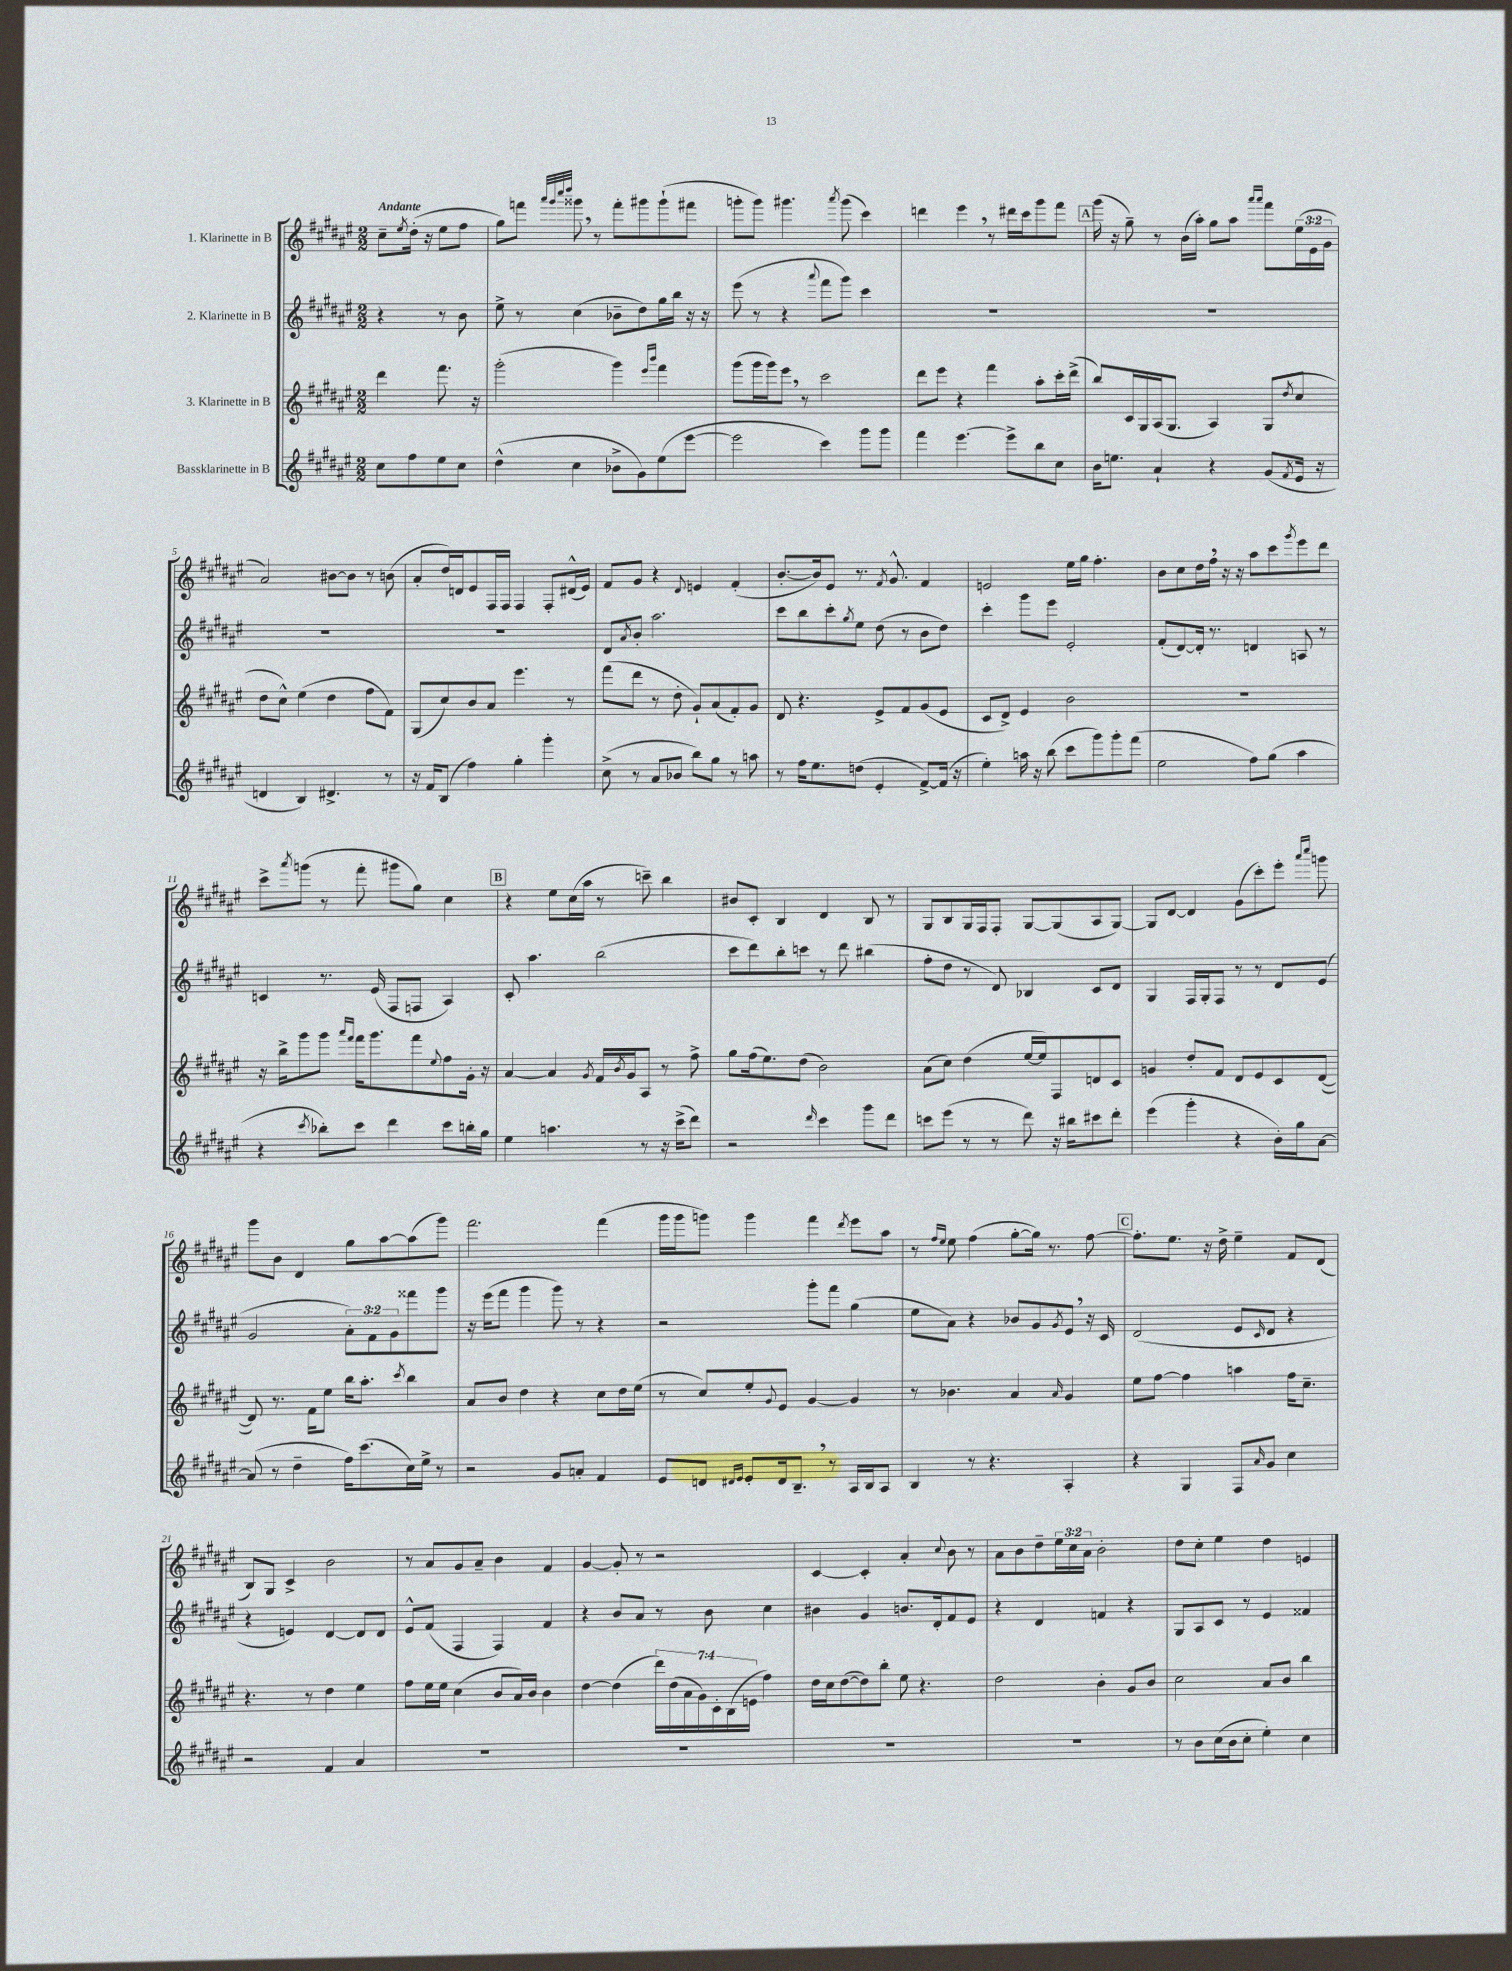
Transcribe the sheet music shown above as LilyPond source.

<<
\new StaffGroup <<
\new Staff = "s0" \with { instrumentName = "1. Klarinette in B" } {
    \clef treble \key fis \major \numericTimeSignature \time 2/2 \override Staff.TupletNumber.text = #tuplet-number::calc-fraction-text \partial 2 \tempo "Andante"
    cis''8-- \acciaccatura { eis''8 } dis''16-.( r16 eis''8 fis''8 |
    gis''8) f'''8 \grace { ais'''32 gis'''32 cis''''32 dis''''32 } gisis'''8 \breathe r8 f'''8-. gis'''8 gis'''8-!( fis'''8 |
    g'''8-. g'''8) gis'''4. \acciaccatura { ais'''8 } gis'''8( cis'''4) |
    d'''4 eis'''4 \breathe r8 dis'''16 cis'''16 gis'''8 fis'''8 |
    \mark \markup { \box "A" } gis'''16( r16 gis''8--) r8 b'16( ais''16-.) gis''8 ais''8 \grace { ais'''16 ais'''16 } fis'''8 \tuplet 3/2 { eis''16( eis'16 gis'16 } |
    ais'2) bis'8~ bis'8 r8 b'8( |
    ais'8-. dis''16) d'16 eis'8 fis16 fis16 fis4 fis8-. dis'16-^( eis'16) |
    fis'8 gis'8 r4 \appoggiatura { dis'8 } e'4 fis'4-.( |
    b'8.~-. b'16) eis'8 r8. \acciaccatura { fis'8 } gis'8.-^ fis'4 |
    e'2 eis''16 gis''16 fis''4.-. |
    b'8 cis''8 dis''16 fis''16 \breathe r16 r16 ais''8 cis'''8 \acciaccatura { gis'''8 } eis'''8 dis'''8 |
    cis'''8-> \acciaccatura { ais'''8 } g'''8( r8 fis'''8-. gis'''8 gis''8) cis''4 |
    \mark \markup { \box "B" } r4 eis''8 cis''16( ais''16 r8 c'''8--) b''4 |
    bis'8 cis'8-. b4 dis'4 b8 r8 |
    gis8 b8 gis16 fis16 fis8-. gis8~ gis8( ais8 gis8~) |
    gis8 dis'8~ dis'4 gis'8( cis'''8-.) eis'''8-. \grace { ais'''16 cis''''16 } g'''8 |
    gis'''8 b'8 dis'4 gis''8 ais''8~ ais''8( gis'''8) |
    fis'''2. fis'''4( |
    gis'''16 gis'''16 g'''8) g'''4 fis'''4 \acciaccatura { dis'''8 } eis'''8 ais''8 |
    r8 \grace { fis''16 eis''16 } eis''8 fis''4( gis''8~-. gis''16) r8. fis''8~ |
    \mark \markup { \box "C" } fis''8.-. eis''8. r16 dis''16-> eis''4-- fis'8 dis'8( |
    b8) gis8 cis'4-> b'2 |
    r8 ais'8 gis'8 ais'8-- b'4 fis'4 |
    gis'4~ gis'8-. r8 r2 |
    cis'4~ cis'4-. ais'4-. \appoggiatura { cis''8 } b'8 r8 |
    ais'8 b'8 dis''8-- \tuplet 3/2 { eis''16 cis''16 ais'16 } b'2-. |
    dis''8 cis''8-. eis''4 dis''4 e'4 \bar "|." |
}
\new Staff = "s1" \with { instrumentName = "2. Klarinette in B" } {
    \clef treble \key fis \major \numericTimeSignature \time 2/2 \override Staff.TupletNumber.text = #tuplet-number::calc-fraction-text \partial 2
    r4 r8 b'8 |
    eis''8-> r8 cis''4( bes'8-- dis''8) gis''16 b''16 r16 r16 |
    eis'''8( r8 r4 \appoggiatura { ais'''8 } fis'''8 gis'''8) cis'''4 |
    R1 |
    \mark \markup { \box "A" } R1 |
    R1 |
    R1 |
    dis'8 \acciaccatura { ais'8 } b'8-. ais''2. |
    cis'''8 b''8 cis'''8-. \acciaccatura { gis''8 } eis''8 dis''8( r8 b'8 dis''8) |
    cis'''4-. gis'''8 eis'''8 eis'2-. |
    fis'8-.( dis'8~) dis'16-. r8. d'4 a8 r8 |
    c'4 r8. eis'16( fis8 f8 ais4) |
    \mark \markup { \box "B" } cis'8-. ais''4. b''2( |
    cis'''8 dis'''8) b''8-. c'''8 r8 dis'''8 bis''4( |
    fis''8-. dis''8 r8 dis'8) bes4 cis'8 dis'8 |
    gis4 fis16 gis16-. fis8 r8 r8 dis'8 eis'8( |
    gis'2 \tuplet 3/2 { ais'8-.) fis'8 gis'8 } fisis'''8 gis'''8 |
    r16 eis'''16( fis'''8 gis'''4 gis'''8) r8 r4 |
    r2 gis'''8-. fis'''8 gis''4( |
    eis''8 ais'8) r4 bes'8 gis'8 \acciaccatura { gis'8 } eis'8 \breathe r16 cis'16 |
    \mark \markup { \box "C" } dis'2( eis'8 \grace { cis'16 } dis'8 r4 |
    r4 e'4) dis'4~ dis'8 dis'8 |
    eis'8-^ fis'8( fis4 fis4) fis'4 |
    r4 b'8 ais'8 r8 b'8 cis''4 |
    bis'4 gis'4 b'8. dis'16-. fis'8 eis'8 |
    r4 dis'4 f'4 r4 |
    gis8 ais8 cis'8 r8 eis'4 fisis'4 \bar "|." |
}
\new Staff = "s2" \with { instrumentName = "3. Klarinette in B" } {
    \clef treble \key fis \major \numericTimeSignature \time 2/2 \override Staff.TupletNumber.text = #tuplet-number::calc-fraction-text \partial 2
    dis'''4 fis'''8. r16 |
    gis'''2-.( gis'''4) \grace { eis'''16 b'''16 } fis'''4 |
    gis'''8( gis'''16 gis'''16) eis'''8 \breathe r8 cis'''2 |
    dis'''8 eis'''8 r4 fis'''4 ais''8-. cis'''16-. dis'''16->( |
    \mark \markup { \box "A" } b''8) cis'16 gis16 ais16( gis8. ais4) gis8( \acciaccatura { dis''8 } cis''8 |
    dis''8 cis''8-^) eis''4( dis''4 fis''8 fis'8) |
    gis8( cis''8) b'8 ais'8 eis'''4. r8 |
    fis'''8( dis'''8 r8 dis''8-. gis'8-!) ais'8( fis'8-.) gis'8 |
    dis'8 r4. eis'8-> fis'8 gis'8( eis'8 |
    cis'8 dis'8->) eis'4 b'2 |
    R1 |
    r16 b''16-> gis'''8 gis'''8 \grace { ais'''16 fis'''16 } fis'''16 gis'''8. fis'''8 \appoggiatura { eis''8 } fis''8 gis'16-. r16 |
    \mark \markup { \box "B" } ais'4~ ais'4 \acciaccatura { gis'8 } fis'16 \acciaccatura { b'8 } gis'16 ais8 r8 fis''8-> |
    gis''8 fis''16( eis''8.) dis''8( b'2) |
    ais'8( cis''8) dis''4( eis''16~ eis''16) fis8 d'8 cis'8 |
    g'4 dis''8-. fis'8 dis'8 eis'8 cis'8 dis'8~( |
    dis'8) r8. fis'16 eis''8 b''16 ais''8.-. \acciaccatura { cis'''8 } b''4 |
    ais'8 b'8 dis''4 r4 cis''8 dis''16 eis''16( |
    r8 cis''8) eis''8-. \appoggiatura { gis'8 } eis'8 gis'4~ gis'4 |
    r8 bes'4. ais'4 \grace { ais'16 } gis'4 |
    \mark \markup { \box "C" } eis''8 fis''8~ fis''4 a''4 fis''16 cis''8.-- |
    r4. r8 dis''4 eis''4 |
    fis''8 eis''16 eis''16 cis''4( b'8 ais'16) b'16 b'4 |
    dis''4~ dis''4( \tuplet 7/4 { dis'''16) dis''16( ais'16 gis'16) cis'16-. b16( e'16 } fis''4) |
    dis''16 cis''16 dis''8~( dis''8) b''8-. eis''8 r4. |
    dis''2 b'4-. gis'8 b'8 |
    cis''2 ais'8 b'8 b''4 \bar "|." |
}
\new Staff = "s3" \with { instrumentName = "Bassklarinette in B" } {
    \clef treble \key fis \major \numericTimeSignature \time 2/2 \partial 2
    cis''8 fis''8 eis''8 cis''8 |
    dis''4-^( cis''4 bes'8-> gis'8) eis''8( eis'''8~ |
    eis'''2 cis'''4) gis'''8 gis'''8 |
    fis'''4 eis'''4.~ eis'''8-> b''8 cis''8 |
    \mark \markup { \box "A" } b'16 e''8. ais'4-! r4 gis'8( \acciaccatura { fis'8 } eis'16 r16 |
    d'4 b4) dis'4.-> r8 |
    r16 fis'16 b8( fis''4) gis''4-. gis'''4-. |
    cis''8->( r8 ais'8 bes'8 b''8) gis''8 r8 a''8 |
    r8 fis''16 eis''8. d''8( eis'4-. fis'8~->) fis'16( r16 |
    eis''4-.) a''16 r16 b''8( cis'''8 gis'''8) gis'''8-. fis'''8( |
    eis''2 fis''8) gis''8( ais''4 |
    r4 \acciaccatura { cis'''8 } bes''8-.) cis'''8 dis'''4 cis'''8 b''16-. gis''16 |
    \mark \markup { \box "B" } eis''4 a''4. r8 r16 cis'''16->( dis'''8) |
    r2 \grace { dis'''16 } cis'''4 gis'''8 dis'''8 |
    c'''8 eis'''8( r8 r8 dis'''8) r16 bis''16 cis'''8 dis'''8-. |
    eis'''4( gis'''4-. r4 b'16-.) gis''16 ais'8~ |
    ais'8( r8 dis''4-- fis''16) cis'''8.( cis''16) eis''16-> r8 |
    r2 gis'8 a'8-. fis'4 |
    eis'8 d'8 \grace { dis'16 eis'16 } eis'8-. dis'16 b8.-- \breathe r8 ais16 b16 ais8 |
    b4 r8 r4. ais4-. |
    \mark \markup { \box "C" } r4 gis4 fis8 \grace { ais'16 } gis'8 cis''4 |
    r2 fis'4 ais'4 |
    R1 |
    R1 |
    R1 |
    R1 |
    r8 b'8 cis''16( b'16 cis''8-. eis''4-.) cis''4 \bar "|." |
}
>>
>>
